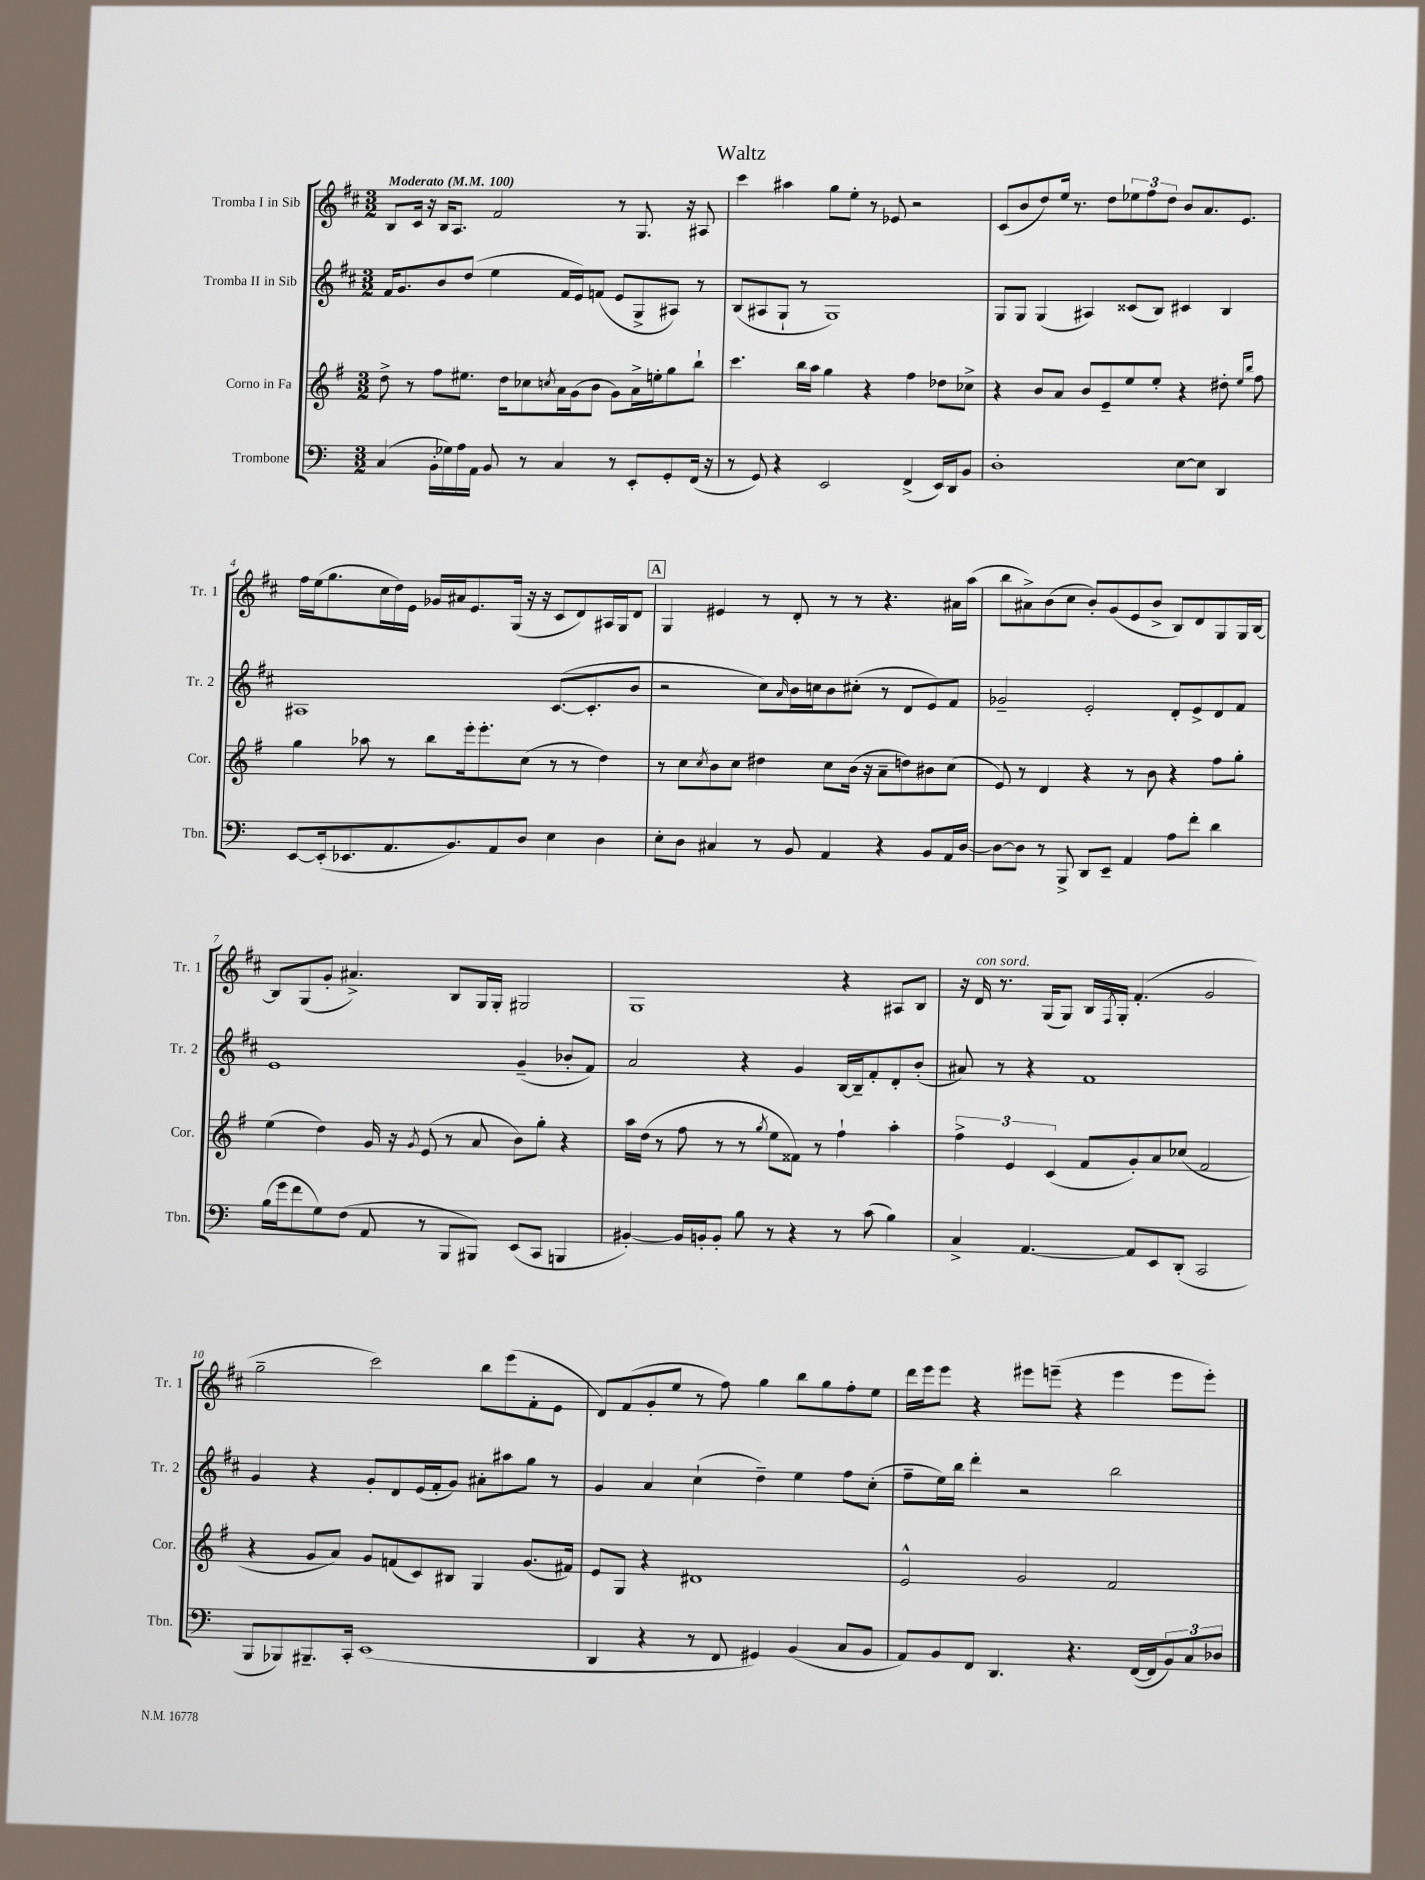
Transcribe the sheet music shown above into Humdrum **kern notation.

**kern	**kern	**kern	**kern
*part4	*part3	*part2	*part1
*staff4	*staff3	*staff2	*staff1
*I"Trombone	*I"Corno in Fa	*I"Tromba II in Sib	*I"Tromba I in Sib
*I'Tbn.	*I'Cor.	*I'Tr. 2	*I'Tr. 1
*clefF4	*clefG2	*clefG2	*clefG2
*k[]	*k[f#]	*k[f#c#]	*k[f#c#]
*M3/2	*M3/2	*M3/2	*M3/2
*MM100	*MM100	*MM100	*MM100
=1	=1	=1	=1
!	!	!	!LO:TX:a:B:t=Moderato
(4C/	8dd^\	16f#/KL	8B/L
.	.	8.g/	.
.	8r	.	16c#/Jk
.	.	.	16r
16BB'\LL	8ff#\L	8b/	16B/KL
16G-X\)	.	.	8.A/J
16A\	8.ee#X\J	(8dd/J	.
16AA\JJ	.	.	.
8BB/	.	4ee\	2f#/
.	16dd\KL	.	.
8r	8cc-X\	.	.
.	8qccn/	.	.
4C/	16a\L	16f#/LL	.
.	(16g\J	16e/J)	.
.	8b\J	(8fn/J	.
8r	8g\L)	8e/L	8r
8EE'/L	16a^\L	8G^/	8.G/
.	16een'\J	.	.
8GG'/	8gg\	8A#X/J)	.
.	.	.	16r
(16FF/Jk	8bb`\J	8r	8A#X/
16r	.	.	.
=2	=2	=2	=2
8r	4.ccc\	(8B/L	4ccc#\
8GG/)	.	8A#X/	.
4r	.	8G`/J	4aa#X\
.	16bb\LL	8r	.
.	16aa\JJ	.	.
2EE/	4gg\	1G)	8gg\L
.	.	.	8ee'\J
.	4r	.	8r
.	.	.	8e-X/
(4FF^/	4ff#\	.	2r
16EE/LL)	8dd-X\L	.	.
16DD/J	.	.	.
8BB/J	8cc-X^\J	.	.
=3	=3	=3	=3
1D'	4r	8G/L	(8c#/L
.	.	8G/J	8b/
.	8b/L	(4G/	8dd/)
.	8a/J	.	16ee/Jk
.	.	.	8.r
.	8b/L	4A#X/)	.
.	8e~/	.	8dd\L
.	8ee/	(8c##X/L	12ee-X\
.	.	.	12ff#\
.	8ee'/J	8B/J)	.
.	.	.	12dd\J
[8E\L	4r	4c#X/	8b/L
8E\J]	.	.	8.a/
4DD/	8dd#X'\	4B/	.
.	.	.	8.e/J
.	16qqee/LL	.	.
.	16qqbb/JJ	.	.
.	8ff#\	.	.
!!LO:LB:g=z
=4	=4	=4	=4
[8EE/L	4gg\	1A#X	16ff#\LL
.	.	.	(16ee\J
(16EE'/k]	.	.	8.gg\
8.EE-X/	.	.	.
.	8aa-X\	.	.
.	.	.	16cc#\L
8.AA/	8r	.	16dd\)
.	.	.	16e\JJ
.	8bb\L	.	16g-X/LL
8.BB/)	.	.	16a#X/J
.	16eee'\k	.	8.e/
.	8.eee'\	.	.
8AA/	.	.	.
.	.	.	(16G/Jk
8D/J	(8cc\J	.	16r
.	.	.	16r
4E\	8r	([8.c#/L	8c#/L
.	8r	.	8d/)
.	.	8.c#'/]	.
4D\	4dd\)	.	16A#X/L
.	.	.	16G/J
.	.	8b/J	8d/J
!!LO:REH:place=s1:t=A
=5	=5	=5	=5
8E'\L	8r	2r	4G/
8D\J	8cc\L	.	.
.	8qcc/	.	.
4C#X/	8b\	.	4e#X/
.	8cc\J	.	.
8r	4dd#X\	8cc#\L)	8r
.	.	16qqa/	.
8BB/	.	16b\L	8d'/
.	.	16ccn\J	.
4AA/	8cc\L	8b\	8r
.	(16b\Jk	(8cc#X'\J	8r
.	16r	.	.
4r	8a~\L	8r	4.r
.	8ddn\)	8d/L	.
8BB/L	8b#X\	8e/)	.
16AA/L	(8cc\J	8f#/J	16a#X\LL
[16D/JJ	.	.	(16aa\JJ
=6	=6	=6	=6
8D\L_	8e/)	2g-X~/	8bb\L
8D\J]	8r	.	8a#X^\)
8r	4d/	.	(8b\
8BBB^/	.	.	8cc#\J
8DD/L	4r	2e'/	8b'/L)
8EE~/J	.	.	(8g/
4AA/	8r	.	8e/
.	8b\	.	8b^/J
8A\L	4r	8d'/L	8B/L)
8f'\J	.	8e^/	8d/
4d\	8ff#\L	8d/	8G/
.	8gg'\J	8f#/J	16G/L
.	.	.	[16B/JJ
!!LO:LB:g=z
=7	=7	=7	=7
(16B\LL	(4ee\	1e	8B/L]
16g\J	.	.	.
8f\	.	.	(8G/
8G\)	4dd\)	.	8g'/J
(8F\J	.	.	4.a#X^/)
8AA/	16g/	.	.
.	16r	.	.
.	8qg/	.	.
8r	(8e/	.	.
8BBB/L	8r	.	8B/L
8BBB#X/J)	8a/	.	16G/L
.	.	.	16G'/JJ
(8EE/L	8b\L)	(4g~/	2G#X/
8CC/J	8gg'\J	.	.
4BBBn/	4r	8b-X'/L	.
.	.	8f#/J)	.
=8	=8	=8	=8
[4BB#X'/)	16aa\LL	2a/	1G
.	(16dd\JJ	.	.
.	8r	.	.
16BB#/LL]	8ff#\	.	.
16BBn'/J	.	.	.
8BB'/J	8r	.	.
8B\	8r	4r	.
.	8qgg/	.	.
8r	8ee\L	.	.
4r	8f##X\J)	4g/	.
.	8r	.	.
8r	4ff#`\	[16B/LL	4r
.	.	16B~/J]	.
(8c\	.	8f#'/	.
4B\)	4aa'\	8d'/	8A#X/L
.	.	(8b'/J	8B/J
=9	=9	=9	=9
4C^/	6ff#^\	8a#X/)	16r
!	!	!	!LO:TX:a:i:t=con sord.
.	.	.	16d/
.	.	8r	8.r
.	6e/	.	.
[4.AA/	.	4r	.
.	.	.	(16G/KL
.	(6c/	.	.
.	.	.	8G/J)
.	8f#/L	1f#	16B/LL
.	.	.	8qF#/
.	.	.	16G'/JJ
8AA/L]	8g'/)	.	(4.f#'/
8EE/	8a/	.	.
(8DD'/J	(8cc-X/J	.	.
2CC/	2f#/	.	2g/
!!LO:LB:g=z
=10	=10	=10	=10
8BBB/L	4r	4g/	2gg~\
8BBB-X/)	.	.	.
8.BBB#X~/	8g/L	4r	.
.	8a/J)	.	.
16CC'/Jk	.	.	.
(1EE	8g/L	8g'/L	2ccc#\)
.	(8fn/	8d/	.
.	8c/)	(16e/L	.
.	.	16f#'/J	.
.	8B#X/J	8g/J)	.
.	4G/	8a#X'\L	8bb\L
.	.	8aa#X\	(8eee\
.	(8.g/L	8gg\J	8f#'\
.	.	8r	8e\J
.	16f#X/Jk)	.	.
=11	=11	=11	=11
4DD/	8e/L	4g/	8d/L)
.	8G/J	.	(8f#/
4r	4r	4a/	8g'/
.	.	.	8ee/J
8r	1d#X	(4cc#`\	8r
8FF/	.	.	8ff#\)
4GG#X/)	.	4dd~\)	4gg\
(4BB/	.	4ee\	8bb\L
.	.	.	8gg\
8C/L	.	8ff#\L	8ff#'\
8BB/J	.	(8cc#'\J	8ee\J
=12	=12	=12	=12
8AA/L)	2e^^/	8ff#~\L	16ddd\LL
.	.	.	16eee\J
8BB/	.	16ee\L)	8eee\J
.	.	16bb\JJ	.
8FF/J	.	4ddd'\	4r
4.DD/	.	.	.
.	2g/	2r	8eee#X\L
.	.	.	(8eeen~\J
4.r	.	.	4r
.	2f#/	2bb\	4eee\
([16FF/LL	.	.	.
16FF/J]	.	.	.
12BB/)	.	.	8eee\L
12C/	.	.	.
.	.	.	8eee'\J)
12D-X/J	.	.	.
==	==	==	==
*-	*-	*-	*-
